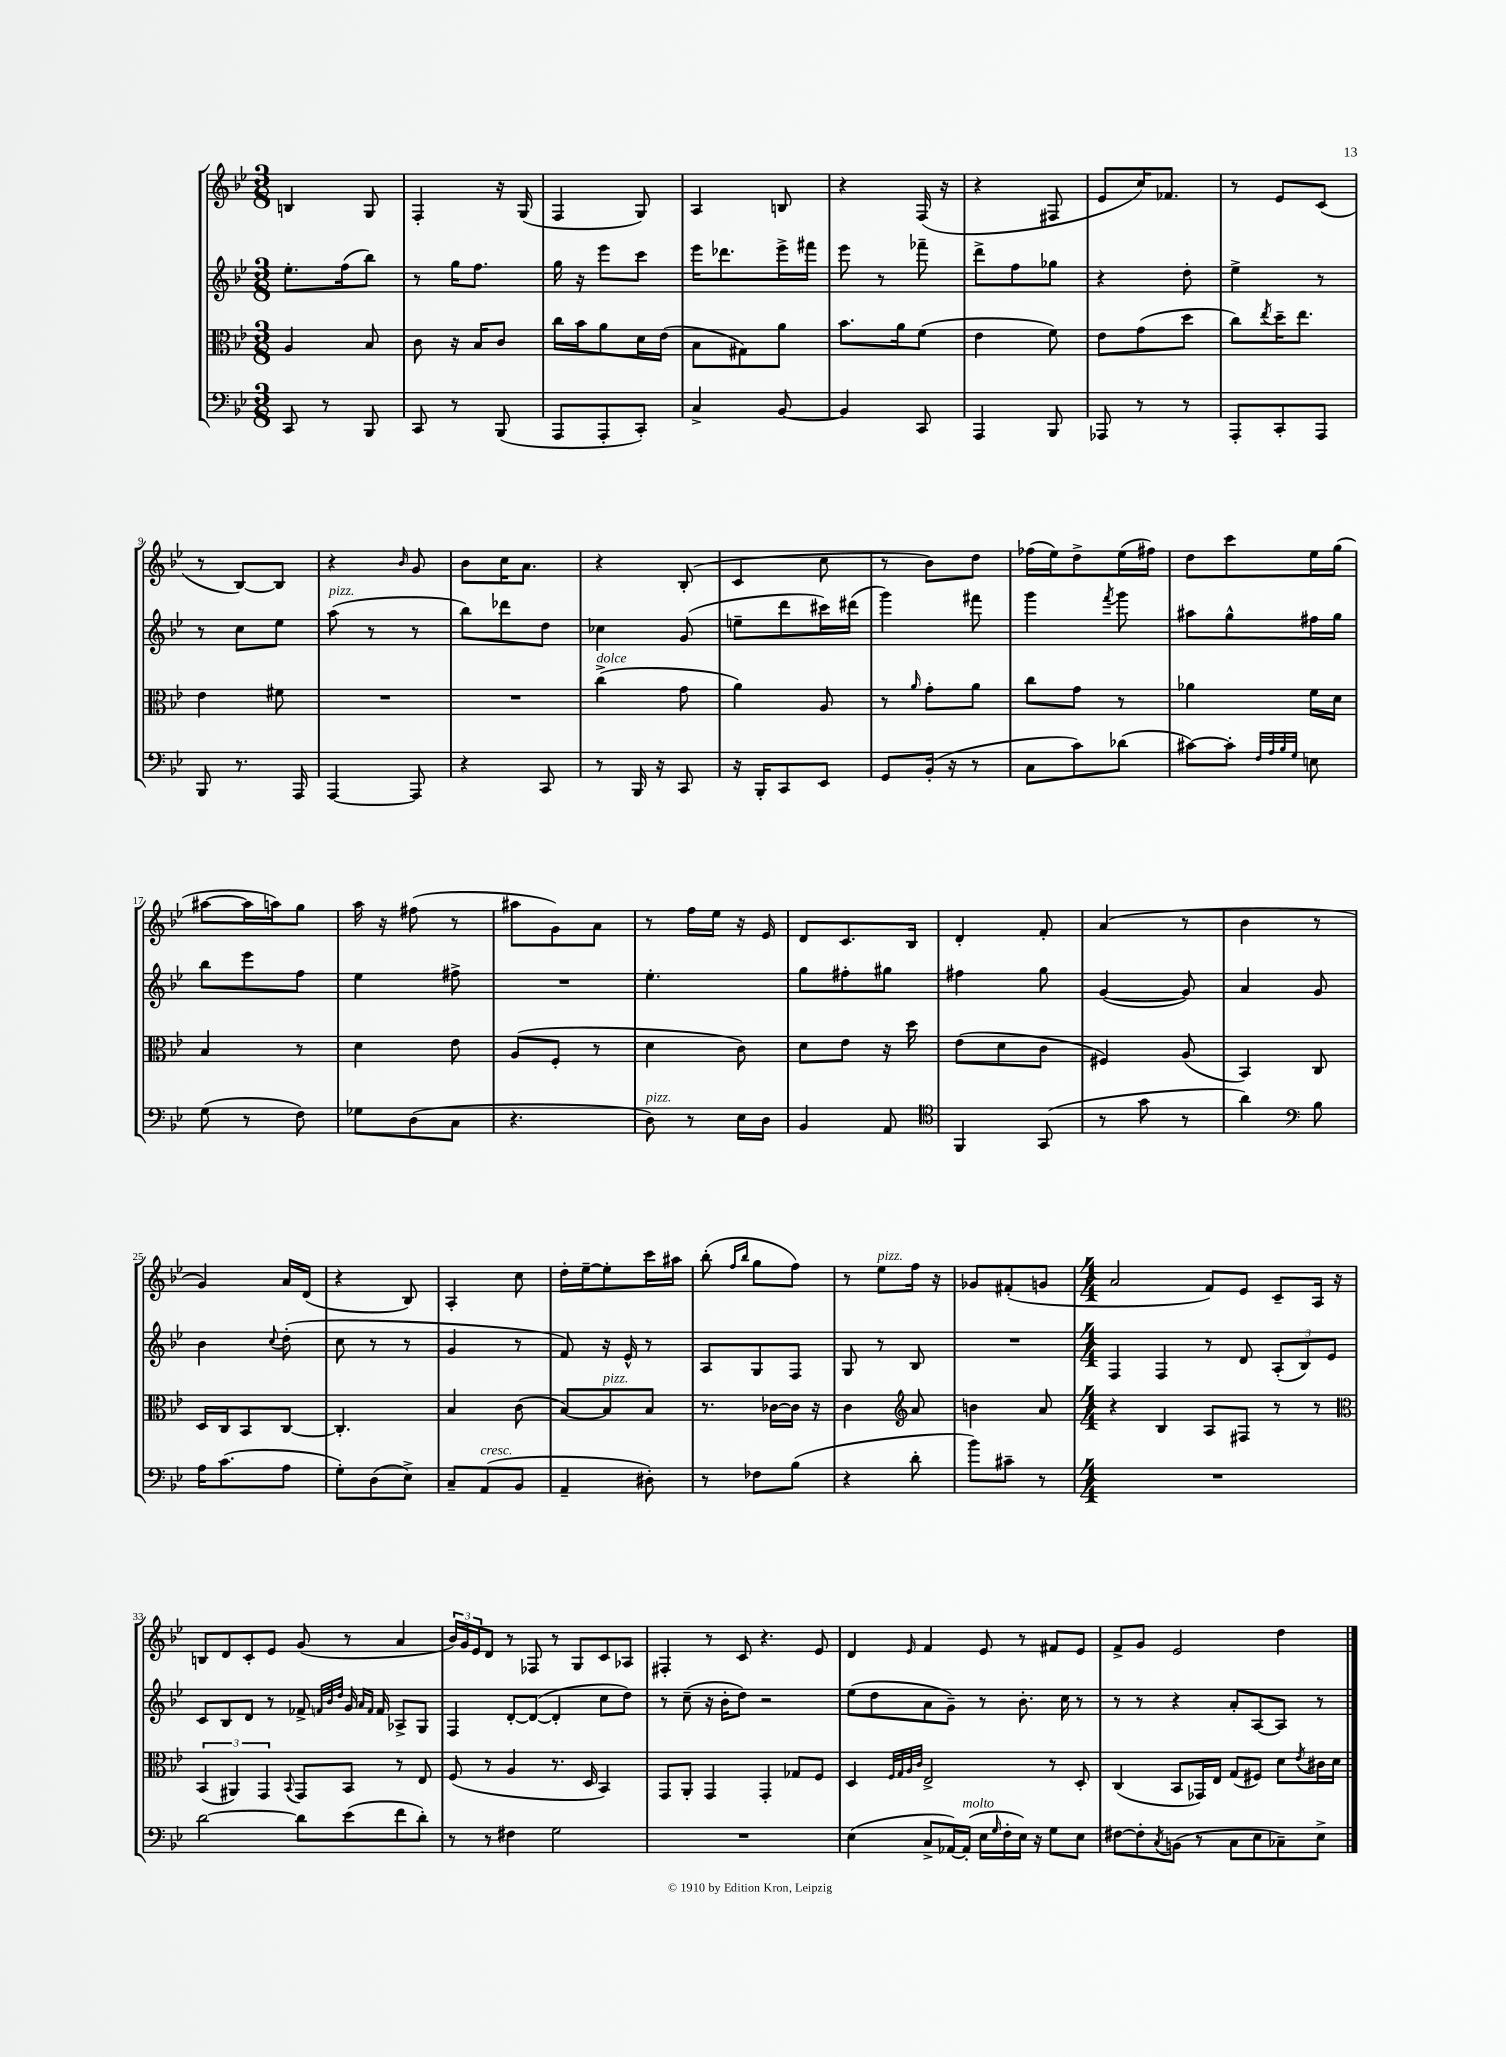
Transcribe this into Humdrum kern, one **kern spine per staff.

**kern	**kern	**kern	**kern
*staff4	*staff3	*staff2	*staff1
*clefF4	*clefC3	*clefG2	*clefG2
*k[b-e-]	*k[b-e-]	*k[b-e-]	*k[b-e-]
*M3/8	*M3/8	*M3/8	*M3/8
8CC	4A	8.ee-'	4B
8r	.	.	.
.	.	(16ff	.
8BBB-	8B-	8bb-)	8G
=	=	=	=
8CC	8c	8r	4F'
8r	16r	16gg	.
.	16B-	8.ff	.
(8BBB-	8c	.	16r
.	.	.	(16G
=	=	=	=
8AAA	16cc	16gg	4F
.	16b-	16r	.
8AAA'	8a	8eee-	.
8CC')	16d	8ccc	8G)
.	(16e-	.	.
=	=	=	=
4C^	8B-	16eee-	4A
.	.	8.ddd-	.
.	8G#)	.	.
[8BB-	8a	16eee-^	8B
.	.	16fff#	.
=	=	=	=
4BB-]	8.b-	8eee-	4r
.	.	8r	.
.	16a	.	.
8CC	(8f	8fff-~	(16F
.	.	.	16r
=	=	=	=
4AAA	4e-	8ddd^	4r
.	.	8ff	.
8BBB-	8f)	8gg-	8F#
=	=	=	=
8AAA-	8e-	4r	8e-
8r	(8g	.	16cc)
.	.	.	8.f-
8r	8dd	8dd'	.
=	=	=	=
8AAA'	8cc)	4ee-^	8r
.	8qee-	.	.
8CC'	16dd~	.	8e-
.	8.ee-	.	.
8AAA	.	8r	(8c
=	=	=	=
8BBB-	4e-	8r	8r
8.r	.	8cc	[8B-)
.	8f#	8ee-	8B-]
16AAA	.	.	.
=	=	=	=
[4AAA	4.r	(8aa	4r
.	.	8r	.
.	.	.	16qqb-
8AAA]	.	8r	8g
=	=	=	=
4r	4.r	8bb-)	8b-
.	.	8ddd-	16cc
.	.	.	8.a
8CC	.	8dd	.
=	=	=	=
8r	(4cc^	4cc-	4r
16BBB-	.	.	.
16r	.	.	.
8CC	8g	(8g	(8B-'
=	=	=	=
16r	4a)	8ee~	4c
16BBB-'	.	.	.
8CC	.	8ddd	.
8EE-	8A	16ccc#)	8cc
.	.	(16ddd#	.
=	=	=	=
8GG	8r	4ggg)	8r
.	16qqa	.	.
(16BB-'	8g'	.	8b-)
16r	.	.	.
8r	8a	8fff#	8dd
=	=	=	=
8C	8cc	4ggg	(16ff-
.	.	.	16ee-)
8c)	8g	.	8dd^
.	.	8qfff	.
(8d-	8r	8ggg	(16ee-
.	.	.	16ff#)
=	=	=	=
[8c#)	4a-	8aa#	8dd
8c#']	.	8gg^^	8ccc
32qqF	.	.	.
32qqA	.	.	.
32qqB-	.	.	.
32qqG	.	.	.
8E	16f	16ff#	16ee-
.	16d	16gg	(16gg
=	=	=	=
(8G	4B-	8bb-	[8aa#
8r	.	8eee-	16aa#]
.	.	.	16aa)
8F)	8r	8ff	8gg
=	=	=	=
8G-	4d	4ee-	16aa
.	.	.	16r
(8D	.	.	(8ff#
8C	8e-	8ff#^	8r
=	=	=	=
4.r	(8A	4.r	8aa#
.	8F'	.	8g)
.	8r	.	8a
=	=	=	=
8D)	4d	4.ee-'	8r
8r	.	.	16ff
.	.	.	16ee-
16E-	8c)	.	16r
16D	.	.	16e-
=	=	=	=
4BB-	8d	8gg	8d
.	8e-	8ff#'	8.c
8AA	16r	8gg#	.
.	16dd	.	16B-
=	=	=	=
*clefC4	*	*	*
4FF	(8e-	4ff#	4d'
.	8d	.	.
(8GG	8c	8gg	8f'
=	=	=	=
8r	4F#)	([4g	(4a
8g	.	.	.
8r	(8A	8g])	8r
=	=	=	=
4a)	4BB-)	4a	4b-
*clefF4	*	*	*
8B-	8C	8g	8r
=	=	=	=
16A	16D	4b-	4g)
(8.c	16C	.	.
.	8BB-	.	.
.	.	8qqcc	.
8A	[8C	(8dd'	16a
.	.	.	(16d
=	=	=	=
8G')	4.C']	8cc	4r
(8D	.	8r	.
8E-^)	.	8r	8B-)
=	=	=	=
8C~	4B-	4g	4A'
(8AA	.	.	.
8BB-	(8c	8r	8cc
=	=	=	=
4AA~	[8B-)	8f)	16dd'
.	.	.	[16ee-~
.	8B-]	16r	8ee-']
.	.	16e-^^	.
8D#')	8B-	8r	16ccc
.	.	.	16aa#
=	=	=	=
8r	8.r	8A	(8bb-'
.	.	.	16qqff
.	.	.	16qqbb-
8F-	.	8G	8gg
.	[16c-	.	.
(8B-	16c-]	8F	8ff)
.	16r	.	.
=	=	=	=
4r	4c	8G	8r
.	.	8r	8ee-
*	*clefG2	*	*
8d'	8a	8B-	16ff
.	.	.	16r
=	=	=	=
8b-)	4b	4.r	8g-
8c#~	.	.	(8f#'
8r	8a	.	8g
=	=	=	=
*M4/4	*M4/4	*M4/4	*M4/4
1r	4r	4F	2a
.	4B-	4F	.
.	8A	8r	8f)
.	8F#	8d	8e-
.	8r	(12A'	8c~
.	.	12B-)	.
.	8r	.	16A
.	.	12e-	.
.	.	.	16r
=	=	=	=
*	*clefC3	*	*
[2d	(6BB-	8c	8B
.	.	8B-	8d
.	6AA#)	.	.
.	.	8d	8c'
.	6GG	.	.
.	.	8r	8e-
.	8qqBB-	.	.
8d]	8GG	8f-^	(8g
.	.	32qqf	.
.	.	32qqb-	.
.	.	32qqdd	.
(8e-	8BB-	16g	8r
.	.	16qqa	.
.	.	16qqf	.
.	.	16f	.
8f	8r	8A-^	4a
8d')	8E-	8G	.
=	=	=	=
8r	(8F	4F	24b-)
.	.	.	24g
.	.	.	24e-
8r	8r	.	8d
4F#	4A	[8d'	8r
.	.	(8d_	8F-
2G	8.r	4d']	8r
.	.	.	8G
.	16D	.	.
.	4BB-)	8cc	8c
.	.	8dd)	8A-
=	=	=	=
1r	8GG	8r	4F#'
.	8AA'	(8cc~	.
.	4GG	16r	8r
.	.	16b-'	.
.	.	8dd)	8c
.	4GG'	2r	4.r
.	8G-	.	.
.	8F	.	8e-
=	=	=	=
(4E-	4D	(8ee-	4d
.	.	8dd	.
.	32qqF	.	.
.	32qqG	.	.
.	32qqA	.	.
.	32qqc	.	16qqe-
8C^	2E-^	8a	4f
[16AA-)	.	8g~)	.
(16AA-']	.	.	.
16E-	.	8r	8e-
16qqG	.	.	.
16F'	.	.	.
16E-)	.	8.b-'	8r
16r	.	.	.
8G	8r	.	8f#
.	.	16cc	.
8E-	8D'	8r	8e-
=	=	=	=
[8F#	(4C	8r	8f^
8F#']	.	8r	8g
8qC	.	.	.
(8BB	8BB-	4r	2e-
8r	16GG-)	.	.
.	16E-	.	.
8C	(8G	8a'	.
8E-	8F#)	[8A	.
8C-~)	8d	8A]	4dd
.	8qe-	.	.
8E-^	16c#	8r	.
.	16d	.	.
==	==	==	==
*-	*-	*-	*-
